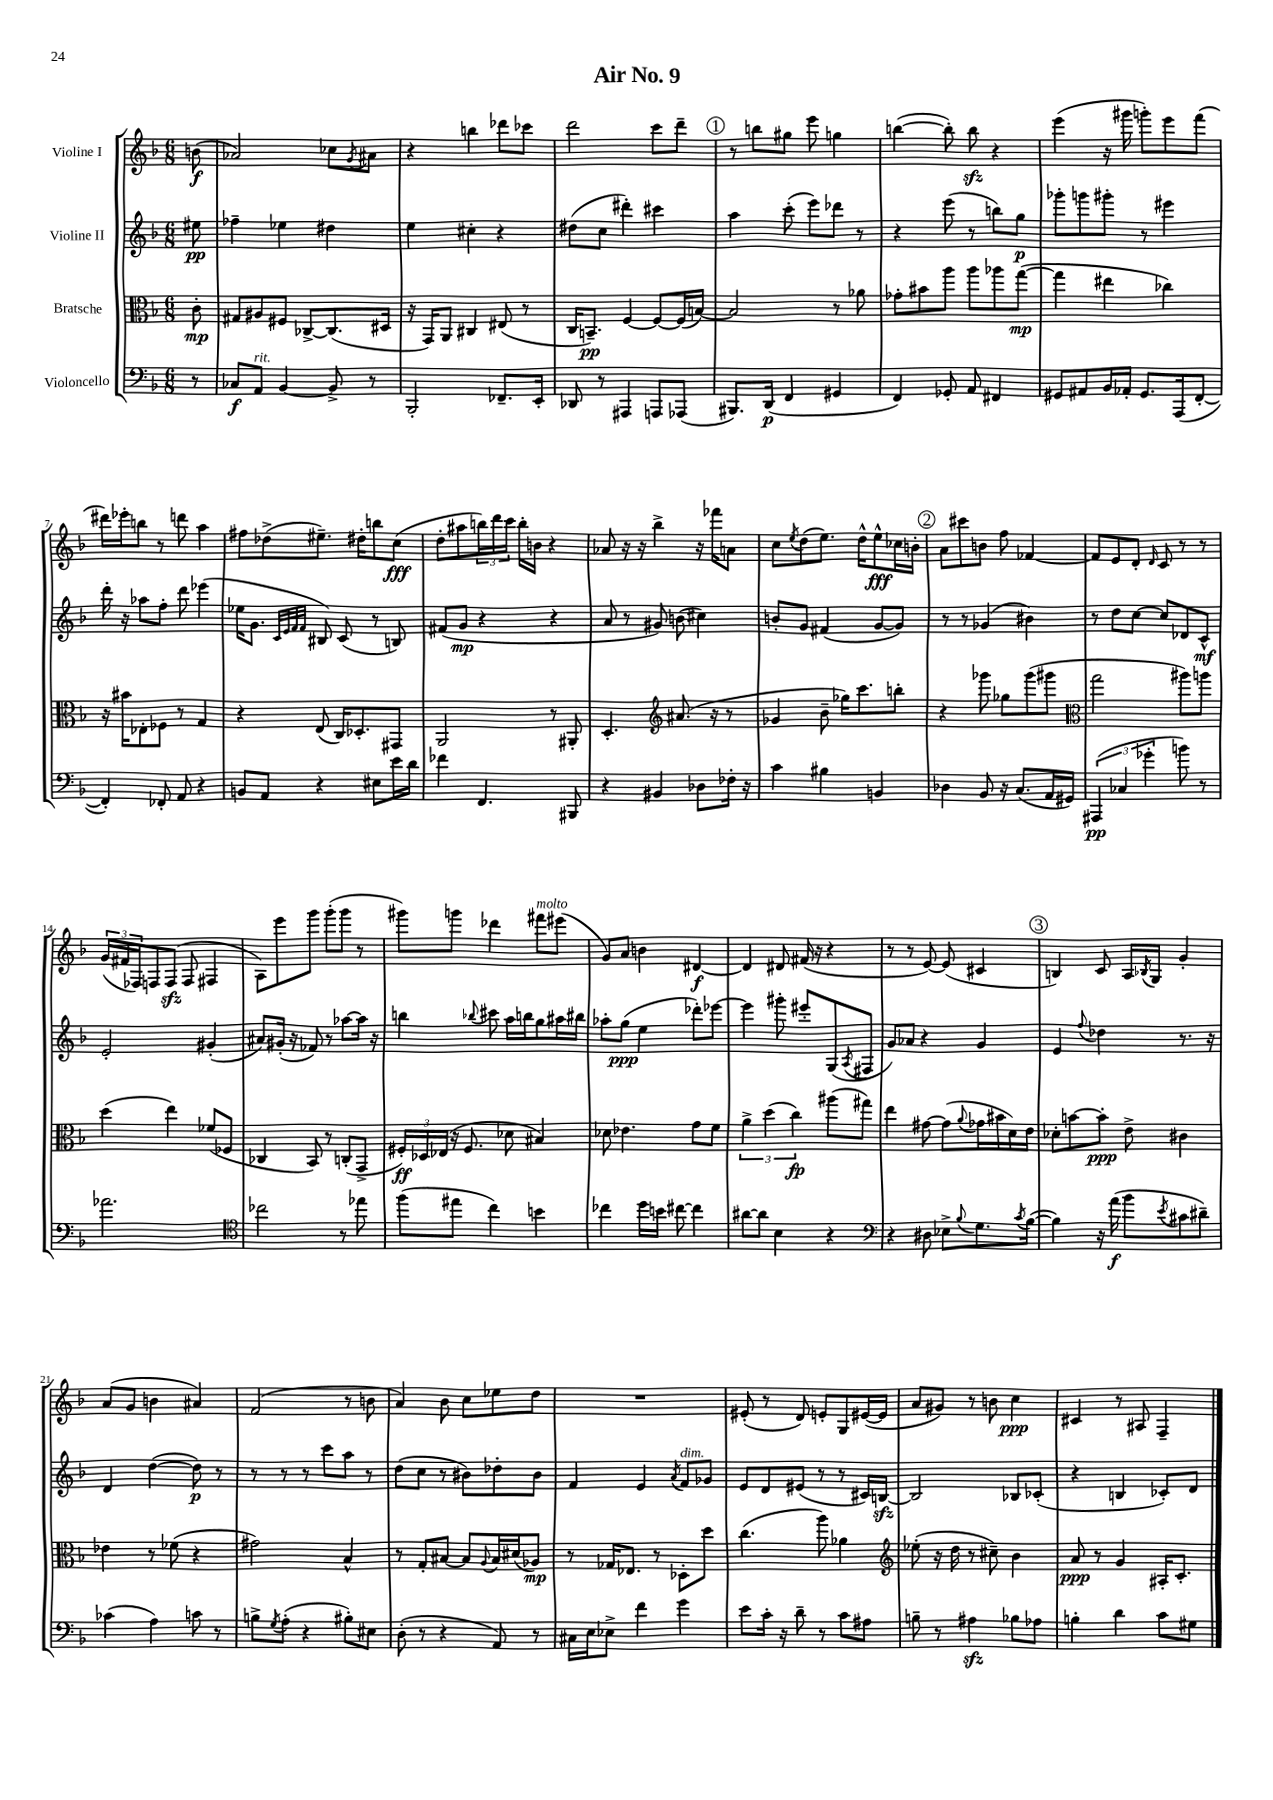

**kern	**dynam	**kern	**dynam	**kern	**dynam	**kern	**dynam
*part4	*part4	*part3	*part3	*part2	*part2	*part1	*part1
*staff4	*staff4	*staff3	*staff3	*staff2	*staff2	*staff1	*staff1
*I"Violoncello	*	*I"Bratsche	*	*I"Violine II	*	*I"Violine I	*
*clefF4	*	*clefC3	*	*clefG2	*	*clefG2	*
*k[b-]	*	*k[b-]	*	*k[b-]	*	*k[b-]	*
*M6/8	*	*M6/8	*	*M6/8	*	*M6/8	*
=	=	=	=	=	=	=	=
8r	.	8c'\	mp	8ee#X\	pp	(8bn\	f
=1	=1	=1	=1	=1	=1	=1	=1
8C-X/L	f	8G#X/L	.	4ff-X~\	.	2a-X/)	.
!LO:TX:a:i:t=rit.	!	!	!	!	!	!	!
8AA/J	.	8A#X/	.	.	.	.	.
[4BB-/	.	8F#X/J	.	4ee-X\	.	.	.
.	.	[8C-X^/L	.	.	.	.	.
8BB-^/]	.	(8.C-/]	.	4dd#X\	.	8cc-X\L	.
.	.	.	.	.	.	8qg/	.
8r	.	.	.	.	.	8a#X\J	.
.	.	16D#X/Jk	.	.	.	.	.
=2	=2	=2	=2	=2	=2	=2	=2
2BBB-'/	.	16r	.	4ee\	.	4r	.
.	.	16GG/KL)	.	.	.	.	.
.	.	8AA/J	.	.	.	.	.
.	.	4C#X/	.	4cc#X'\	.	4bbn\	.
8.FF-X~/L	.	(8E#X/	.	4r	.	8ddd-X\L	.
.	.	8r	.	.	.	8ccc-X\J	.
16EE'/Jk	.	.	.	.	.	.	.
=3	=3	=3	=3	=3	=3	=3	=3
8DD-X/	.	16C/KL	.	(8dd#X\L	.	2ddd\	.
.	.	8.BBn~/J)	pp	.	.	.	.
8r	.	.	.	8cc\J	.	.	.
4AAA#X/	.	[4F/	.	4ddd#X'\)	.	.	.
8AAAn/L	.	8F/L_	.	4ccc#X\	.	8ccc\L	.
(8AAA-X/J	.	(16F/L]	.	.	.	8ddd~\J	.
.	.	[16Bn/JJ)	.	.	.	.	.
!!LO:REH:place=s1:t=1
=4	=4	=4	=4	=4	=4	=4	=4
8.BBB#X/L)	.	2B/]	.	4aa\	.	8r	.
.	.	.	.	.	.	8bbn\L	.
(16DD/Jk	p	.	.	.	.	.	.
4FF/	.	.	.	(8ccc'\	.	8gg#X\J	.
.	.	.	.	8eee\L)	.	8eee\	.
4GG#X/	.	8r	.	8ddd-X\J	.	4ggn\	.
.	.	8a-X\	.	8r	.	.	.
=5	=5	=5	=5	=5	=5	=5	=5
4FF/)	.	8g-X'\L	.	4r	.	([4bbn\	.
.	.	8b#X\	.	.	.	.	.
8GG-X'/	.	8aa\J	.	(8eee\	.	8bb'\])	.
8AA/	.	8aa\L	.	8r	.	8bbzz\	.
4FF#X/	.	8aa-X\	.	8bbn\L)	.	4r	.
.	.	([8gg\J	mp	8gg\J	p	.	.
=6	=6	=6	=6	=6	=6	=6	=6
8GG#X/L	.	4gg\]	.	8ggg-X'\L	.	(4eee\	.
8AA#X/	.	.	.	8gggn\	.	.	.
16BB-/L	.	4ee#X\	.	8ggg#X'\J	.	16r	.
16AA-X'/JJ	.	.	.	.	.	16ggg#X\	.
8.GG#/L	.	.	.	8r	.	8gggn'\L)	.
.	.	4cc-X\)	.	4eee#X\	.	8eee\	.
(16AAA/k	.	.	.	.	.	.	.
[8FF'/J	.	.	.	.	.	(8fff\J	.
!!LO:LB:g=z
=7	=7	=7	=7	=7	=7	=7	=7
4FF'/])	.	16r	.	16ddd'\	.	16ddd#X\LL)	.
.	.	16b#X\KL	.	16r	.	16eee-X'\J	.
.	.	8E-X'\	.	8aa-X\L	.	8bbn\J	.
8FF-X'/	.	8F-X\J	.	8ff'\J	.	8r	.
8AA/	.	8r	.	8ddd\	.	8dddn\	.
4r	.	4G/	.	(4eee-X\	.	4aa\	.
=8	=8	=8	=8	=8	=8	=8	=8
8BBn/L	.	4r	.	16ee-X\KL	.	8ff#X\L	.
.	.	.	.	8.g\J	.	.	.
8AA/J	.	.	.	.	.	(8dd-X^\	.
.	.	.	.	32qqc/LLL	.	.	.
.	.	.	.	32qqe/	.	.	.
.	.	.	.	32qqf/	.	.	.
.	.	.	.	32qqf/JJJ	.	.	.
4r	.	(8E/	.	8B#X/)	.	8.ee#X~\J)	.
.	.	16C/KL)	.	(8c/	.	.	.
.	.	8.D-X'/	.	.	.	16dd#X'\KL	.
8E#X\L	.	.	.	8r	.	8bbn\	.
16e\L	.	8GG#X/J	.	8Bn/)	.	(8cc\J	fff
16d\JJ	.	.	.	.	.	.	.
=9	=9	=9	=9	=9	=9	=9	=9
4f-X\	.	2AA/	.	(8f#X/L	.	8dd'\L	.
.	.	.	.	8g/J	mp	8aa#X\	.
4.FF/	.	.	.	4r	.	24bbn\L)	.
.	.	.	.	.	.	24ddd\	.
.	.	.	.	.	.	24ccc\JJ	.
.	.	.	.	.	.	16bb'\LL	.
.	.	.	.	.	.	16bn\JJ	.
.	.	8r	.	4r	.	4r	.
8BBB#X/	.	8AA#X'/	.	.	.	.	.
=10	=10	=10	=10	=10	=10	=10	=10
4r	.	4.D'/	.	8a/	.	8a-X/	.
.	.	.	.	8r	.	16r	.
.	.	.	.	.	.	16r	.
4BB#X/	.	.	.	8g#X/)	.	4bb-^\	.
*	*	*clefG2	*	*	*	*	*
.	.	(8.a#X/	.	(8bn\	.	.	.
8D-X\L	.	.	.	4cc#X\)	.	16r	.
.	.	16r	.	.	.	16fff-X\KL	.
16F-X'\Jk	.	8r	.	.	.	8an\J	.
16r	.	.	.	.	.	.	.
=11	=11	=11	=11	=11	=11	=11	=11
4c\	.	4g-X/	.	8bn'/L	.	8cc\L	.
.	.	.	.	.	.	8qee/	.
.	.	.	.	8g/J	.	(8dd\	.
4B#X\	.	8b-~\	.	(4f#X/	.	8.ee\J)	.
.	.	16gg-X\KL)	.	.	.	.	.
.	.	8.ccc\	.	.	.	16dd^^\KL	.
4BBn/	.	.	.	[8g/L	.	8ee^^\	fff
.	.	8bbn'\J	.	8g/J])	.	16cc-X\L	.
.	.	.	.	.	.	16bn'\JJ	.
!!LO:REH:place=s1:t=2
=12	=12	=12	=12	=12	=12	=12	=12
4D-X\	.	4r	.	8r	.	8a\L	.
.	.	.	.	8r	.	8ccc#X\	.
8BB-/	.	8ggg-X\	.	(4g-X/	.	8bn\J	.
16r	.	8gg-X\L	.	.	.	8ff\	.
(8.C/L	.	.	.	.	.	.	.
.	.	(8ggg-\	.	4b#X\)	.	[4f-X/	.
16AA/L	.	8ggg#X\J	.	.	.	.	.
16GG#X/JJ)	.	.	.	.	.	.	.
=13	=13	=13	=13	=13	=13	=13	=13
*	*	*clefC3	*	*	*	*	*
(6AAA#X/	pp	2gg\	.	8r	.	8f-/L]	.
.	.	.	.	8dd\L	.	8e/	.
6C-X/	.	.	.	.	.	.	.
.	.	.	.	[8cc\J	.	8d'/J	.
6g-X'\	.	.	.	.	.	.	.
.	.	.	.	.	.	16qqd/	.
.	.	.	.	8cc/L]	.	8c/	.
8bn\)	.	8aa#X\L)	.	8d-X/	.	8r	.
8r	.	8aan\J	.	8c^^/J	mf	8r	.
!!LO:LB:g=z
=14	=14	=14	=14	=14	=14	=14	=14
2.a-X\	.	(4dd\	.	2e'/	.	(24g/LL	.
.	.	.	.	.	.	24f#X/	.
.	.	.	.	.	.	24F-X/J)	.
.	.	.	.	.	.	8Fn/	.
.	.	4ee\)	.	.	.	(8Fzz/J	.
.	.	.	.	.	.	8F/	.
.	.	(8f-X/L	.	(4g#X'/	.	4F#X/	.
.	.	8F-X/J	.	.	.	.	.
=15	=15	=15	=15	=15	=15	=15	=15
*clefC4	*	*	*	*	*	*	*
2cc-X\	.	4C-X/	.	8a#X/L)	.	8A\L)	.
.	.	.	.	(16g#X'/Jk	.	8eee\	.
.	.	.	.	16r	.	.	.
.	.	8BB-/)	.	8f-X/)	.	8ggg\J	.
.	.	8r	.	8r	.	(8ggg'\L	.
8r	.	(8Cn'/L	.	[8aa-X\L	.	8ggg\J	.
8ee-X\	.	8GG^/J	.	16aa-\Jk]	.	8r	.
.	.	.	.	16r	.	.	.
=16	=16	=16	=16	=16	=16	=16	=16
(8ff\L	.	24F#X'/LL)	ff	4bbn\	.	8ggg#X\L)	.
.	.	24D-X/	.	.	.	.	.
.	.	(24E-X/JJ	.	.	.	.	.
8ee#X\J	.	16r	.	.	.	8gggn\J	.
.	.	8.F#/	.	.	.	.	.
.	.	.	.	8qqbb-X/	.	.	.
4cc\)	.	.	.	8ccc#X\	.	4ddd-X\	.
.	.	8d-X\	.	16aa\LL	.	.	.
.	.	.	.	16bbn\J	.	.	.
!	!	!	!	!	!	!LO:TX:a:i:t=molto	!
4bn\	.	4B#X/)	.	8gg\	.	8fff#X\L	.
.	.	.	.	16aa#X\L	.	(8eee#X\J	.
.	.	.	.	16bb#X\JJ	.	.	.
=17	=17	=17	=17	=17	=17	=17	=17
4cc-X\	.	8d-X\	.	8aa-X'\L	.	8g/L)	.
.	.	4.e-X\	.	(8gg\J	ppp	8a/J	.
16dd\LL	.	.	.	4ee\	.	4bn\	.
16bn\JJ	.	.	.	.	.	.	.
[8cc#X\	.	.	.	.	.	.	.
4cc#\]	.	8g\L	.	8ddd-X'\L)	.	[4d#X/	f
.	.	8f\J	.	[8eee-X\J	.	.	.
=18	=18	=18	=18	=18	=18	=18	=18
[8a#X\L	.	6a^\	.	4eee-\]	.	4d#/]	.
8a#\J]	.	.	.	.	.	.	.
.	.	(6dd\	.	.	.	.	.
4B-\	.	.	.	8ggg#X'\	.	8d#X/	.
.	.	6cc\)	fp	.	.	.	.
.	.	.	.	8eee#X'/L	.	(16f#X/	.
.	.	.	.	.	.	16r	.
4r	.	(8aa#X\L	.	(8G/	.	4r	.
.	.	.	.	8qA/	.	.	.
.	.	8gg#X\J)	.	8F#X/J	.	.	.
=19	=19	=19	=19	=19	=19	=19	=19
*clefF4	*	*	*	*	*	*	*
4r	.	4ee\	.	8g/L)	.	8r	.
.	.	.	.	8a-X/J	.	8r	.
8D#X\	.	[8g#X\	.	4r	.	[8e/)	.
8E-X^\L	.	(8g#\L]	.	.	.	(8e/]	.
8qqB-/	.	8qqa/	.	.	.	.	.
8.G\	.	16g-X\L	.	4g/	.	4c#X/	.
.	.	16b#X\	.	.	.	.	.
.	.	16d\)	.	.	.	.	.
8qc/	.	.	.	.	.	.	.
([16B-\Jk	.	16e\JJ	.	.	.	.	.
!!LO:REH:place=s1:t=3
=20	=20	=20	=20	=20	=20	=20	=20
4B-\])	.	8d-X'\L	.	4e/	.	4Bn/)	.
.	.	[8bn\	.	.	.	.	.
.	.	.	.	8qqff/	.	.	.
16r	.	8b'\J]	ppp	4dd-X\	.	8c/	.
(16a\	f	.	.	.	.	.	.
8b-\L	.	8e^\	.	.	.	16A/LL	.
.	.	.	.	.	.	8qB-X/	.
.	.	.	.	.	.	16G/JJ	.
8qe/	.	.	.	.	.	.	.
8c#X\	.	4c#X\	.	8.r	.	4g'/	.
8d#X~\J)	.	.	.	.	.	.	.
.	.	.	.	16r	.	.	.
!!LO:LB:g=z
=21	=21	=21	=21	=21	=21	=21	=21
(4c-X\	.	4e-X\	.	4d/	.	(8a/L	.
.	.	.	.	.	.	8g/J	.
4A\)	.	8r	.	([4dd\	.	4bn\	.
.	.	(8f-X\	.	.	.	.	.
8cn\	.	4r	.	8dd\])	p	4a#X/)	.
8r	.	.	.	8r	.	.	.
=22	=22	=22	=22	=22	=22	=22	=22
8Bn^\L	.	2g#X\)	.	8r	.	(2f/	.
8qG/	.	.	.	.	.	.	.
(8A'\J	.	.	.	8r	.	.	.
4r	.	.	.	8r	.	.	.
.	.	.	.	8ccc\L	.	.	.
8B#X'\L)	.	4B-^^/	.	8aa\J	.	8r	.
8E#X\J	.	.	.	8r	.	8bn\	.
=23	=23	=23	=23	=23	=23	=23	=23
(8D'\	.	8r	.	(8dd\L	.	4a/)	.
8r	.	8G'/L	.	8cc\J	.	.	.
4r	.	[8B#X/J	.	8r	.	8b-\	.
.	.	8B#/L]	.	8b#X\L)	.	8cc\L	.
.	.	8qqA/	.	.	.	.	.
8AA/)	.	16B#/L	.	8dd-X'\	.	8ee-X\	.
.	.	(16d#X/J	.	.	.	.	.
8r	.	8A-X/J)	mp	8b#\J	.	8dd\J	.
=24	=24	=24	=24	=24	=24	=24	=24
16C#X\LL	.	8r	.	4f/	.	2.r	.
16E\J	.	.	.	.	.	.	.
8E-X^\J	.	16G-X/KL	.	.	.	.	.
.	.	8.E-X/J	.	.	.	.	.
4f\	.	.	.	4e/	.	.	.
.	.	8r	.	.	.	.	.
.	.	.	.	8qa/	.	.	.
!	!	!	!	!LO:TX:a:i:t=dim.	!	!	!
4g\	.	8D-X'\L	.	8f/L	.	.	.
.	.	8dd\J	.	8g-X/J	.	.	.
=25	=25	=25	=25	=25	=25	=25	=25
8e\L	.	(4.cc\	.	8e/L	.	(8e#X'/	.
16c'\Jk	.	.	.	8d/	.	8r	.
16r	.	.	.	.	.	.	.
8d~\	.	.	.	(8e#X/J	.	8d/)	.
8r	.	8aa\)	.	8r	.	8en'/L	.
8c\L	.	4a-X\	.	8r	.	8G/	.
8A#X\J	.	.	.	16c#X/LL)	.	([16e#X/L	.
.	.	.	.	[16Bnzz/JJ	.	16e#/JJ]	.
=26	=26	=26	=26	=26	=26	=26	=26
*	*	*clefG2	*	*	*	*	*
8Bn~\	.	(8ee-X'\	.	2B/]	.	8a/L	.
8r	.	16r	.	.	.	8g#X/J)	.
.	.	16dd\	.	.	.	.	.
4A#Xzz\	.	8r	.	.	.	8r	.
.	.	8cc#X~\)	.	.	.	8bn\	.
8B-X\L	.	4b-\	.	8B-X/L	.	4cc\	ppp
8A-X\J	.	.	.	(8c-X'/J	.	.	.
=27	=27	=27	=27	=27	=27	=27	=27
4Bn'\	.	8a/	ppp	4r	.	4c#X/	.
.	.	8r	.	.	.	.	.
4d\	.	4g/	.	4Bn/	.	8r	.
.	.	.	.	.	.	8A#X/	.
8c\L	.	16A#X'/KL	.	8c-X'/L)	.	4F~/	.
.	.	8.c'/J	.	.	.	.	.
8G#X\J	.	.	.	8d/J	.	.	.
==	==	==	==	==	==	==	==
*-	*-	*-	*-	*-	*-	*-	*-
